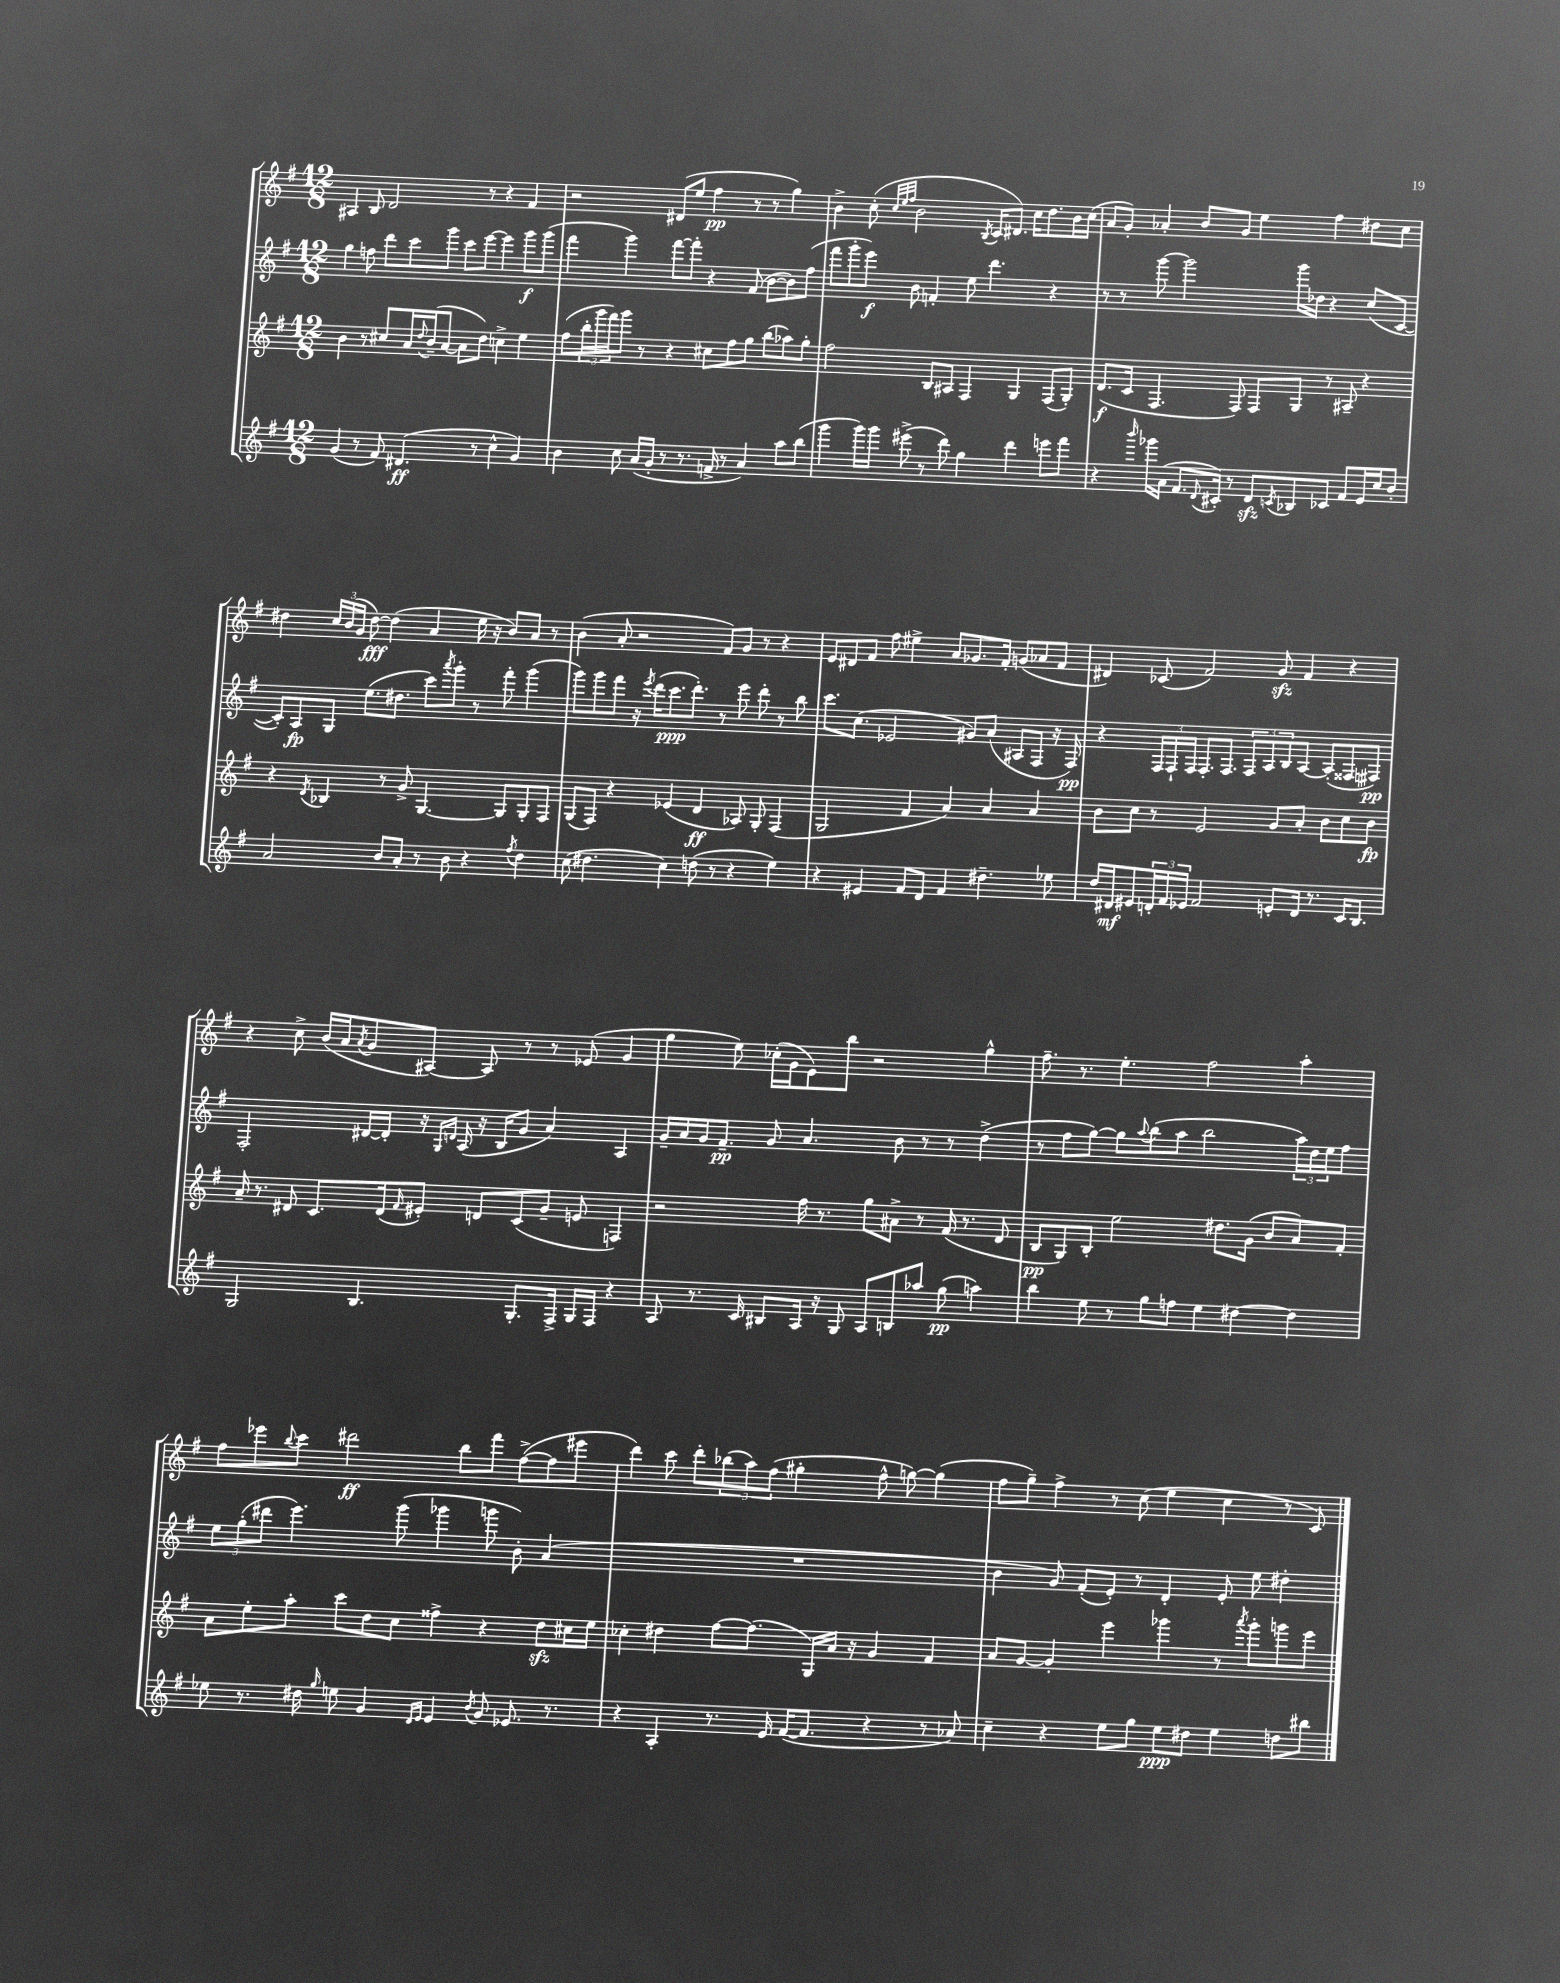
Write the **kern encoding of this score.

**kern	**kern	**kern	**kern
*staff4	*staff3	*staff2	*staff1
*clefG2	*clefG2	*clefG2	*clefG2
*k[f#]	*k[f#]	*k[f#]	*k[f#]
*M12/8	*M12/8	*M12/8	*M12/8
(4g	4b	4gg	4A#
8r	8r	8ff	8B
8f#)	8cc#	8ddd	2d
(4.d#	16a	8ccc	.
.	8qqdd	.	.
.	(16b~	.	.
.	[8a	8ggg	.
.	8a]	8ccc	.
8r	8dd)	[8eee	8r
4cc^^	4cc^	4eee]	4r
4g)	4ee	8ggg	4f#
.	.	(8ggg	.
=	=	=	=
4b	(8ff#	4fff#	2r
.	24bb'	.	.
.	24ggg	.	.
.	24fff#)	.	.
8cc	8ggg	4ggg)	.
(16a	8r	.	.
16g'	.	.	.
8r	4r	[8fff#	(8d#
8.r	.	8fff#']	8ee
.	8cc#	4r	4ff#
16f^	.	.	.
8r	8ff#	.	.
4a)	8gg	(8f#	8r
.	(8bb	[8b	8r
8aa	8aa-)	8b])	4gg)
(8bb	8gg'	(8ff#	.
=	=	=	=
4ggg	2ff#	8fff#	4b^
.	.	8ggg'	.
16ggg)	.	8eee)	(8cc'
16ggg	.	.	.
.	.	.	32qqcc
.	.	.	32qqee
.	.	.	32qqff#
(8eee#^	.	8b	2b
8r	8B	4f'	.
8ddd)	8A#	.	.
4gg	4F#	8ee	.
.	.	.	8qB
.	.	4.ddd	16c
.	.	.	8.d#)
4ddd	4G	.	.
.	.	.	16cc
.	.	.	8.dd
8eee	(8F#	4r	.
8fff#	8G')	.	16b
.	.	.	(16cc
=	=	=	=
4r	(8.d	8r	8a
.	.	8r	8g')
.	16c	.	.
16qqbbb	.	.	.
16ggg-	4.F#	[8ggg	4a-'
(16a	.	.	.
8.f#	.	2ggg]	.
.	.	.	8b
8qqd	.	.	.
16c#')	.	.	.
8r	8F#)	.	8g
8d	8F#	.	4ee
8qc	.	.	.
8B-	8G	16ggg	.
.	.	16dd-	.
8c-	8r	4r	4ff#
8f#	8A#~	.	.
16e	4r	(8cc	8dd#
16cc	.	.	.
8b'	.	[8c	8cc
=	=	=	=
2a	4r	8c'])	4dd#
.	.	8A	.
.	8qd	.	.
.	4B-	8G	24cc
.	.	.	(24b
.	.	.	24g
.	.	(8.ee	[8dd#)
8b	8r	.	(4dd#]
.	.	8.dd#	.
8a'	8g^	.	.
8r	[4.G	8ccc)	4a
.	.	8qaaa	.
8b	.	8ggg'	.
4r	.	8r	16ee
.	.	.	16r
.	8G]	8fff#'	8b)
8qff#	.	.	.
4dd	8G'	(4ggg	8a
.	8F#	.	8r
=	=	=	=
(8cc	(8G	8ggg)	(4b
4.dd#	8F#)	8ggg	.
.	4r	8fff#	8a'
.	.	16r	2r
.	.	8qeee	.
.	.	(16ddd	.
4cc)	(4e-	8.ccc	.
.	.	8.ddd')	.
(8dd	4d	.	.
8r	.	8r	8f#)
4r	8A-)	8eee	8g
.	8G'	8ddd'	8r
4ee)	(4F#	8r	4r
.	.	8bb	.
=	=	=	=
4r	2G	8.ccc	8e
.	.	.	8d#
.	.	(8.cc	.
4e#	.	.	8f#
.	.	2e-	8ff#
8f#	4f#	.	4ee#^
8d	.	.	.
4f#	4a)	.	8a
.	.	8g#)	8.g-
4.dd#~	4a	(8a	.
.	.	.	16f#'
.	.	8A#	(8g
.	4a	8F#	8a-
8ee-	.	16r	8f#
.	.	16F#)	.
=	=	=	=
16dd	8b	4r	4d#)
16d#	.	.	.
8e#	8cc	.	.
24d'	8r	24F#	(8c-
24f#	.	24F#`	.
24e-	.	24F#	.
2f#	2e	8.F#'	2f#)
.	.	8.F#	.
.	.	12F#	.
.	.	12A	.
8e'	8g	.	8g
.	.	12B	.
16d	8a'	[8A	4f#
8.r	.	.	.
.	8b	(8A']	.
16c	8cc	8F##	4r
8.B	.	.	.
.	8b	8F#)	.
=	=	=	=
2G	16a~	2F#'	4r
.	8.r	.	.
.	8d#	.	8cc^
.	8.c	.	(16b
.	.	.	16a
.	.	.	8qa
4.B	.	[16d#	8g
.	(16d#	16d#']	.
.	16qqf#	.	.
.	8e#')	16r	[8A#)
.	.	16qqG	.
.	.	16qqd	.
.	.	(16A	.
.	8d	16r	8A#]
.	.	16B	.
8.G'	(8c	8g	8r
.	8g~	4a)	8r
16F#^	.	.	.
16G	8e	.	(8e-
16F#	.	.	.
4r	4F)	4A	4g
=	=	=	=
8A	2r	16g~	4gg
.	.	16a	.
8.r	.	16g	.
.	.	8.f#~	.
.	.	.	8ee)
16c	.	.	.
8B#	.	8g	(16cc-'
.	.	.	16g
16A	16ff#	4.a	8e)
16r	8.r	.	.
8G	.	.	8bb
8A	8gg	.	2r
8B	8a#^	8b	.
8aa-	8r	8r	.
(8gg	(16f#	8r	.
.	8.r	.	.
4aa)	.	(4dd^	4gg^^
.	8d	.	.
=	=	=	=
4bb	8B	8r	8.ff#~
.	8G)	8ff#	.
.	.	.	8.r
8ee	8B'	[8gg)	.
8r	2ee	8gg]	4.ee'
.	.	8qqaa	.
8gg	.	(8bb	.
8ff	.	8aa	.
4ee	.	2bb	2ff#
.	8.dd#	.	.
[4dd#	.	.	.
.	(16g	.	.
.	8b	.	.
4dd#]	8a)	24aa)	4aa'
.	.	24dd	.
.	.	24ee	.
.	8f#'	8ff#	.
=	=	=	=
8ee-	8a	12ee	8ff#
.	.	(12gg'	.
8.r	8ee'	.	8eee-
.	.	12ddd#	.
.	.	.	8qqbb
.	8aa'	4.eee)	8ccc
16dd#	.	.	.
16qqgg	.	.	.
8ee	8ccc	.	2ddd#
4g	8dd	.	.
.	8cc	(8ggg	.
16qqd	.	.	.
16qqe	.	.	.
4e	4ff##^	4ggg-	.
.	.	.	8bb
8qb	.	.	.
8g	4r	8ggg	8fff#
8.e-	.	8b')	([8ff#^
.	8dd	(4a	8ff#]
8.r	.	.	.
.	16cc#	.	8eee#
.	16ee	.	.
=	=	=	=
4r	4cc-'	1.r	4ddd)
4A'	4dd#	.	8ccc
.	.	.	8ddd'
8.r	[8ff#	.	(12bb-
.	.	.	12aa)
.	(8.ff#]	.	.
.	.	.	(12ff#
16e	.	.	.
([16f#	.	.	4gg#'
8.f#]	16G)	.	.
.	16a	.	.
.	16r	.	.
4r	4g	.	8ff#^^
.	.	.	[8gg)
8r	4f#	.	(4gg]
8a-)	.	.	.
=	=	=	=
4cc~	8a	4b	8ff#
.	[8g	.	8gg~)
4r	4g']	8g)	4ff#^
.	.	(8f#'	.
8ee	4eee	8e')	8r
8gg	.	8r	(8cc
8ee	4ggg-	4d'	4ee
8dd#	.	.	.
4ee	8r	8e'	4cc
.	8qaaa	.	.
.	8ggg-'	8ee	.
8dd	8ggg	4dd#'	8r
8bb#	8eee	.	8c)
==	==	==	==
*-	*-	*-	*-
